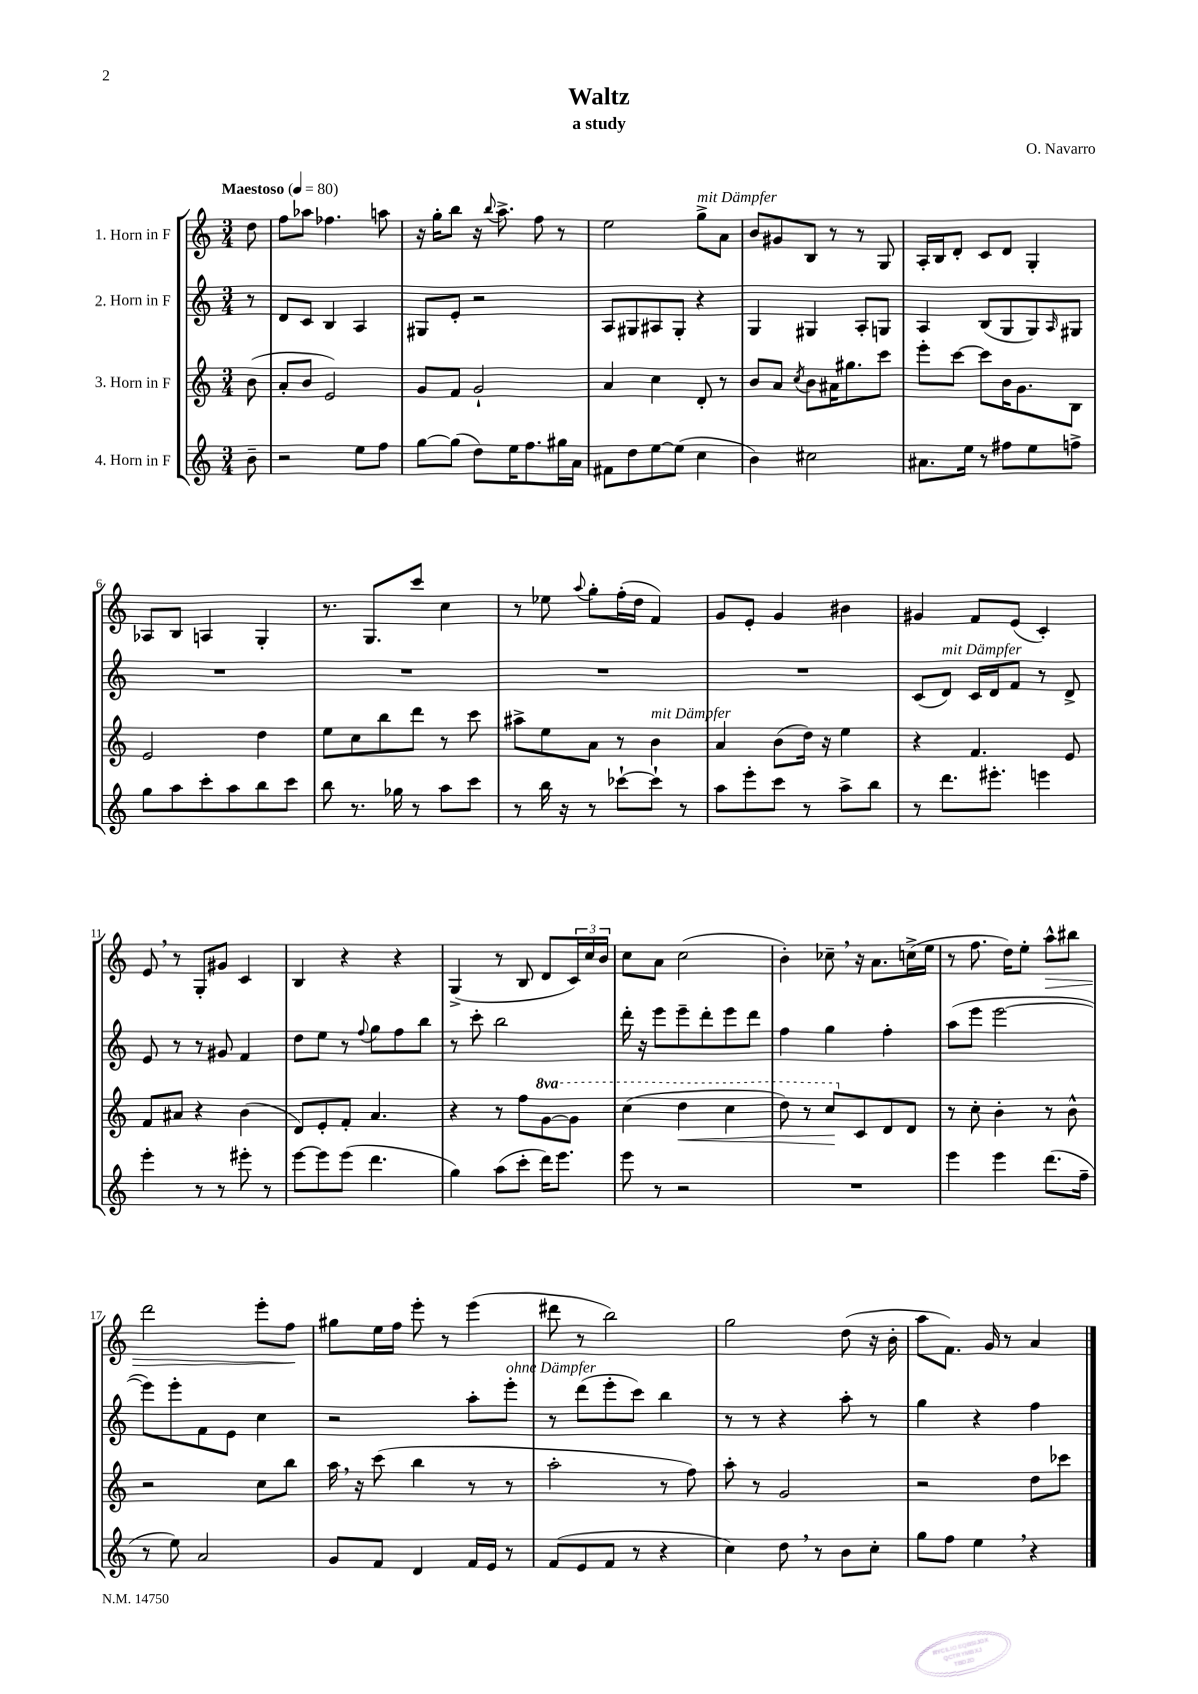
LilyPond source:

\header { title = "Waltz" composer = "O. Navarro" subtitle = "a study" }
<<
\new StaffGroup <<
\new Staff = "s0" \with { instrumentName = "1. Horn in F" } {
    \clef treble \key c \major \numericTimeSignature \time 3/4 \partial 8 \tempo "Maestoso" 4 = 80
    d''8 |
    f''8 aes''8 fes''4. a''8 |
    r16 g''16-. b''8 r16 \appoggiatura { b''8 } a''8.-> f''8 r8 |
    e''2 g''8->^\markup { \italic "mit Dämpfer" } a'8 |
    b'8 gis'8 b8 r8 r8 g8 |
    a16-. b16 d'8-. c'8 d'8 g4-. |
    aes8 b8 a4 g4-. |
    r8. g8. c'''8 c''4 |
    r8 ees''8 \appoggiatura { a''8 } g''8-. f''16-.( d''16 f'4) |
    g'8 e'8-. g'4 bis'4 |
    gis'4 f'8 e'8( c'4-.) |
    e'8 \breathe r8 g8-. gis'8 c'4 |
    b4 r4 r4 |
    g4->( r8 b8 d'8 \tuplet 3/2 { c'16) c''16 b'16 } |
    c''8 a'8 c''2( |
    b'4-.) ces''8-- \breathe r16 a'8. c''16->( e''16 |
    r8 f''8. d''16) e''8-. a''8-^\> bis''8 |
    d'''2 e'''8-. f''8\! |
    gis''8 e''16 f''16 e'''8-. r8 e'''4( |
    dis'''8 r8 b''2) |
    g''2 d''8( r16 b'16-. |
    a''8 f'8.) g'16 r8 a'4 \bar "|." |
}
\new Staff = "s1" \with { instrumentName = "2. Horn in F" } {
    \clef treble \key c \major \numericTimeSignature \time 3/4 \partial 8
    r8 |
    d'8 c'8 b4 a4 |
    gis8 e'8-. r2 |
    a8 gis8 ais8 gis8-. r4 |
    g4 gis4 a8-. g8 |
    a4 b8( g8 g8) \grace { a16 } gis8 |
    R2. |
    R2. |
    R2. |
    R2. |
    c'8( d'8^\markup { \italic "mit Dämpfer" }) c'16 d'16 f'8 r8 d'8-> |
    e'8 r8 r8 gis'8 f'4 |
    d''8 e''8 r8 \appoggiatura { f''8 } g''8 f''8 b''8 |
    r8 c'''8-. b''2 |
    d'''16-. r16 e'''8 e'''8-- d'''8-. e'''8 d'''8 |
    f''4 g''4 f''4-. |
    a''8( e'''8 e'''2~ |
    e'''8) e'''8-. f'8 e'8 c''4 |
    r2 a''8-. e'''8-.^\markup { \italic "ohne Dämpfer" } |
    r8 d'''8( e'''8-. c'''8) b''4 |
    r8 r8 r4 a''8-. r8 |
    g''4 r4 f''4 \bar "|." |
}
\new Staff = "s2" \with { instrumentName = "3. Horn in F" } {
    \clef treble \key c \major \numericTimeSignature \time 3/4 \set Staff.ottavationMarkups = #ottavation-simple-ordinals \partial 8
    b'8( |
    a'8-. b'8 e'2) |
    g'8 f'8 g'2-! |
    a'4 c''4 d'8-. r8 |
    b'8 a'8 \acciaccatura { c''8 } b'8 ais'16 gis''8. c'''8 |
    e'''8-. c'''8~ c'''8 b'16 g'8. b8 |
    e'2 d''4 |
    e''8 c''8 b''8 d'''8 r8 c'''8 |
    ais''8-> e''8 a'8 r8 b'4^\markup { \italic "mit Dämpfer" } |
    a'4 b'8( d''16) r16 e''4 |
    r4 f'4. e'8 |
    f'8 ais'8 r4 b'4( |
    d'8) e'8-. f'8-. a'4. |
    r4 r8 f''8 \ottava #1 g''8~ g''8 |
    c'''4( d'''4\< c'''4 |
    d'''8) r8 c'''8\! \ottava #0 c'8 d'8 d'8 |
    r8 c''8-. b'4-. r8 b'8-^ |
    r2 c''8 b''8 |
    a''16 \breathe r16 c'''8( b''4 r8 r8 |
    a''2-. r8 f''8) |
    a''8-. r8 g'2 |
    r2 d''8 ces'''8 \bar "|." |
}
\new Staff = "s3" \with { instrumentName = "4. Horn in F" } {
    \clef treble \key c \major \numericTimeSignature \time 3/4 \partial 8
    b'8-- |
    r2 e''8 f''8 |
    g''8~ g''8( d''8) e''16 f''8. gis''16 a'16 |
    fis'8 d''8 e''8~ e''8( c''4 |
    b'4) cis''2 |
    ais'8. e''16 r8 fis''8 e''8 f''8-> |
    g''8 a''8 c'''8-. a''8 b''8 c'''8 |
    b''8 r8. ges''16 r8 a''8 c'''8 |
    r8 b''16 r16 r8 ces'''8~-! ces'''8-! r8 |
    a''8 e'''8-. c'''8 r8 a''8-> b''8 |
    r8 d'''8. eis'''8.-. e'''4 |
    e'''4-. r8 r8 eis'''8-. r8 |
    e'''8~ e'''8 e'''8( d'''4. |
    g''4) a''8( c'''8-. d'''16) e'''8. |
    e'''8 r8 r2 |
    R2. |
    e'''4 e'''4 d'''8.( f''16-- |
    r8 e''8) a'2 |
    g'8 f'8 d'4 f'16 e'16 r8 |
    f'8( e'8 f'8 r8 r4 |
    c''4) d''8 \breathe r8 b'8 c''8-. |
    g''8 f''8 e''4 \breathe r4 \bar "|." |
}
>>
>>
